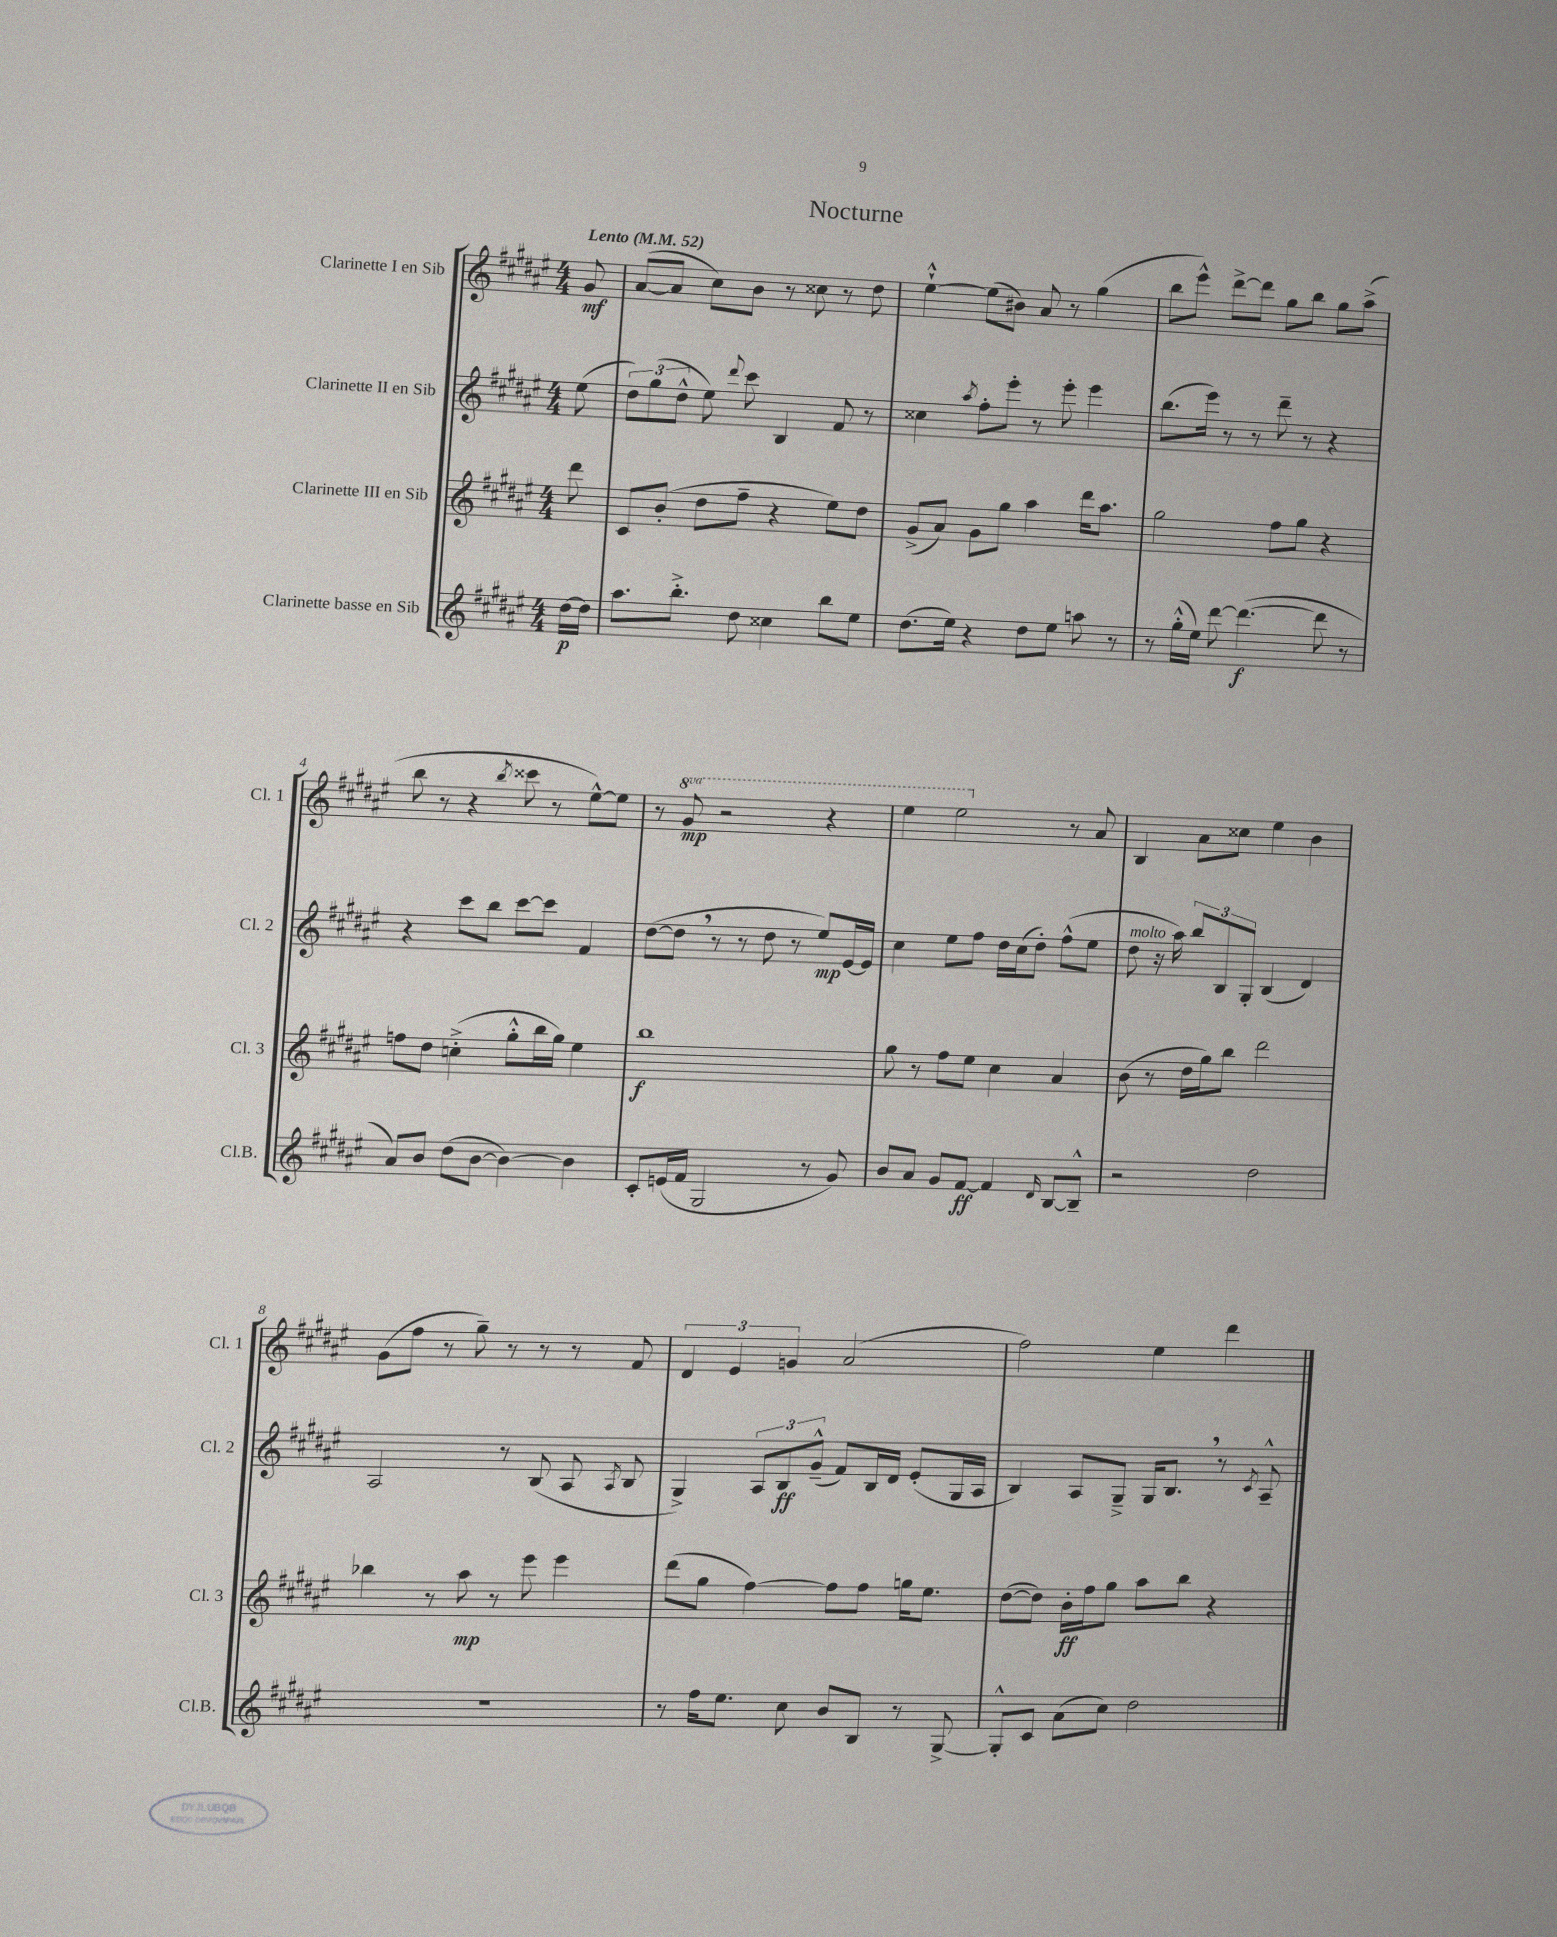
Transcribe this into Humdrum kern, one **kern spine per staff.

**kern	**kern	**kern	**kern
*staff4	*staff3	*staff2	*staff1
*clefG2	*clefG2	*clefG2	*clefG2
*k[f#c#g#d#a#e#]	*k[f#c#g#d#a#e#]	*k[f#c#g#d#a#e#]	*k[f#c#g#d#a#e#]
*M4/4	*M4/4	*M4/4	*M4/4
*MM52	*MM52	*MM52	*MM52
[16dd#\LL	8ddd#\	(8ee#\	8g#/
16dd#\]JJ	.	.	.
=	=	=	=
8.aa#\L	8c#/L	12dd#\L)	([8a#/L
.	.	(12gg#\	.
.	(8b'/J	.	8a#/]J
.	.	12dd#^^\J	.
8.bb'^\J	.	.	.
.	8dd#\L	8ee#\)	8cc#\L)
.	.	8qqddd#/	.
8dd#\	8ff#~\J	8ccc#\	8b\J
4cc##\	4r	4B/	8r
.	.	.	8cc##\
8bb\L	8ee#\L)	8f#/	8r
8ee#\J	8dd#\J	8r	8dd#\
=	=	=	=
(8.dd#\L	(8g#^/L	4cc##\	[4ee#`^^\
.	8a#/J)	.	.
16ee#\Jk)	.	.	.
.	.	8qaa#/	.
4r	8g#\L	8ff#'\L	(8ee#\]L
.	8gg#\J	8eee#'\J	8b#\J)
8dd#\L	4aa#\	8r	8a#/
8ee#\J	.	8eee#'\	8r
8aa\	16ddd#\LK	4eee#\	(4gg#\
.	8.aa#\J	.	.
8r	.	.	.
=	=	=	=
8r	2gg#\	(8.bb\L	8bb\L
(16gg#'^^\LL	.	.	8eee#^^\J)
16ee#\JJ)	.	16eee#\Jk)	.
[8ddd#\	.	8r	[8ddd#^\L
(4.ddd#\_	.	8r	8ddd#\]J
.	8ff#\L	8ddd#~\	8gg#\L
.	8gg#\J	8r	8bb\J
8ddd#\]	4r	4r	8gg#\L
8r	.	.	(8aa#^\J
=	=	=	=
8a#/L)	8ff\L	4r	8bb\
8b/J	8dd#\J	.	8r
(8dd#\L	(4cc'^\	8ccc#\L	4r
[8b\J	.	8bb\J	.
.	.	.	8qbb/
4b\_)	8gg#'^^\L	[8ccc#\L	8ccc##\
.	16bb\L	8ccc#\]J	8r
.	16gg#\JJ)	.	.
4b\]	4ee#\	4f#/	[8ee#^^\L)
.	.	.	8ee#\]J
=	=	=	=
8c#'/L	1bb	([8dd#\L	8r
(16e/L	.	8dd#\]J	8gg#/
16f#/JJ	.	.	.
2G#/	.	8r	2r
.	.	8r	.
.	.	8dd#\	.
.	.	8r	.
8r	.	8ee#/L)	4r
8g#/)	.	[16e#/L	.
.	.	16e#/]JJ	.
=	=	=	=
8b/L	8gg#\	4cc#\	4eee#\
8a#/J	8r	.	.
8g#/L	8ff#\L	8ee#\L	2eee#\
[8f#/J	8ee#\J	8ff#\J	.
4f#/]	4cc#\	16dd#\LL	.
.	.	(16cc#\J	.
.	.	8dd#'\J)	.
16qqd#/	.	.	.
[8B/L	4a#/	(8ff#^^\L	8r
8B~^^/]J	.	8ee#\J	8a#/
=	=	=	=
2r	(8b\	8dd#\	4B/
.	8r	16r	.
.	.	16aa#\)	.
.	16dd#\LL	12bb/L	8a#\L
.	16gg#\J)	.	.
.	.	12B/	.
.	8bb\J	.	8cc##\J
.	.	12G#'/J	.
2dd#\	2ddd#\	(4B/	4ee#\
.	.	4d#/)	4b\
=	=	=	=
1r	4bb-\	2A#/	(8g#\L
.	.	.	8ff#\J
.	8r	.	8r
.	8aa#\	.	8gg#~\)
.	8r	8r	8r
.	8eee#\	(8B/	8r
.	4eee#\	8A#/	8r
.	.	8qA#/	.
.	.	8B/	8f#/
=	=	=	=
8r	(8ddd#\L	4G#^/)	6d#/
16ff#\LK	8gg#\J	.	.
.	.	.	6e#/
8.ee#\J	.	.	.
.	[4ff#\)	12A#/L	.
.	.	12B/	6g/
8cc#\	.	.	.
.	.	(12g#~^^/J	.
8b/L	8ff#\]L	8f#/L)	(2a#/
8B/J	8ff#\J	16B/L	.
.	.	16d#/JJ	.
8r	16gg\LK	(8e#'/L	.
.	8.ee#\J	.	.
[8G#^/	.	16G#/L	.
.	.	16A#/JJ	.
=	=	=	=
8G#'^^/]L	([8dd#\L	4B/)	2ff#\)
8c#/J	8dd#\]J)	.	.
(8a#\L	16b'\LL	8A#/L	.
.	16ff#\J	.	.
8cc#\J)	8gg#\J	8G#~^/J	.
2dd#\	8aa#\L	16G#/LK	4ee#\
.	.	8.B/J	.
.	8bb\J	.	.
.	4r	8r	4ddd#\
.	.	8qc#/	.
.	.	8A#~^^/	.
==	==	==	==
*-	*-	*-	*-
